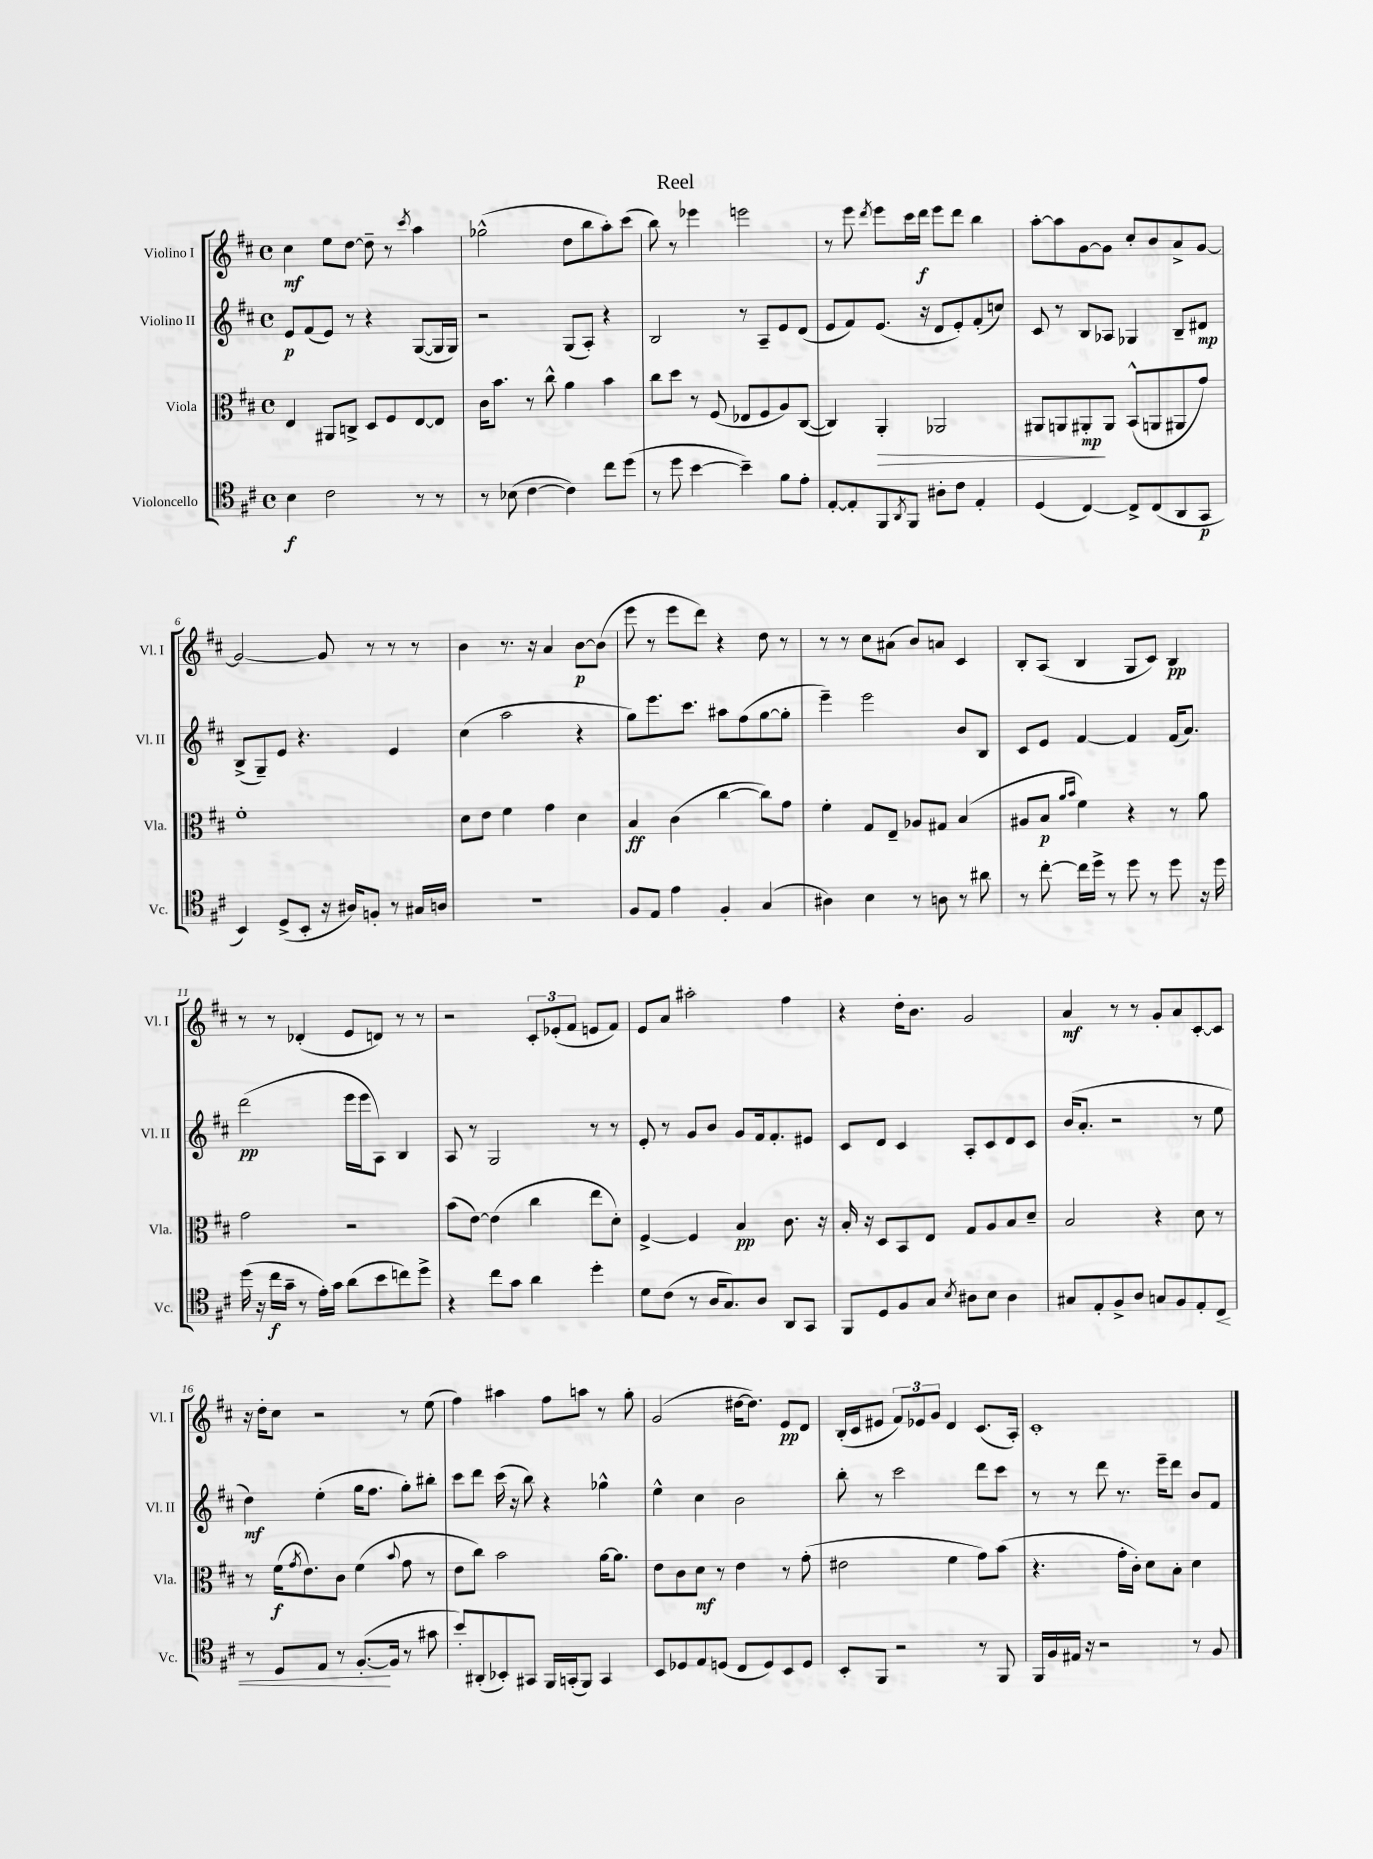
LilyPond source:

\header { title = "Reel" }
<<
\new StaffGroup <<
\new Staff = "s0" \with { instrumentName = "Violino I" shortInstrumentName = "Vl. I" } {
    \clef treble \key d \major \defaultTimeSignature \time 4/4
    cis''4\mf e''8 d''8~ d''8-- r8 \acciaccatura { cis'''8 } a''4 |
    ges''2-^( d''8 b''8 a''8-.) cis'''8( |
    b''8) r8 ees'''4 e'''2 |
    r8 e'''8 \acciaccatura { d'''8 } e'''8 cis'''16 d'''16\f e'''8 d'''8 b''4 |
    a''8~-. a''8 g'8~ g'8 cis''8-. b'8 a'8-> g'8~ |
    g'2~ g'8 r8 r8 r8 |
    b'4 r8. r16 a'4 b'8~\p b'8( |
    e'''8 r8 e'''8 d'''8) r4 d''8 r8 |
    r8 r8 cis''8 ais'8( b'8) a'8 cis'4 |
    b8-. a8( b4 g8 cis'8) b4\pp |
    r8 r8 des'4-.( e'8 d'8) r8 r8 |
    r2 \tuplet 3/2 { cis'8-. ees'8-.( fis'8 } e'8 fis'8) |
    e'8 a'8 ais''2-. fis''4 |
    r4 d''16-. b'8. g'2 |
    a'4\mf r8 r8 g'8-. a'8 cis'8~-. cis'8 |
    r16 d''16-. cis''8 r2 r8 e''8( |
    fis''4) ais''4 fis''8 a''8 r8 g''8-. |
    g'2( dis''16~ dis''8.) e'8\pp d'8 |
    b16-.( cis'16 eis'8 \tuplet 3/2 { fis'8) ees'8 g'8 } d'4 cis'8.( a16-.) |
    cis'1-. \bar "|." |
}
\new Staff = "s1" \with { instrumentName = "Violino II" shortInstrumentName = "Vl. II" } {
    \clef treble \key d \major \defaultTimeSignature \time 4/4
    e'8\p fis'8( e'8) r8 r4 g8~( g16 g16) |
    r2 g8( a8-.) r4 |
    b2 r8 a8-- e'8 d'8( |
    e'8 fis'8) e'8.( r16 d'8 e'8-.) fis'8-.( c''8) |
    cis'8 r8 b8 aes8 ges4 b8-- dis'8\mp |
    b8->( g8--) e'8 r4. e'4 |
    cis''4( a''2 r4 |
    g''8) e'''8. cis'''8. ais''8 fis''8( g''8~ g''8-. |
    e'''4--) e'''2 b'8 b8 |
    cis'8 e'8 fis'4~ fis'4 fis'16( a'8.) |
    d'''2\pp( e'''16 e'''16 a8) b4 |
    a8 r8 g2 r8 r8 |
    e'8-. r8 g'8 b'8 g'8 fis'16 fis'8.-. eis'8 |
    cis'8 d'8 cis'4 a8-. cis'8 d'8 cis'8 |
    b'16( a'8.-. r2 r8 e''8 |
    d''4\mf) e''4-.( g''16 fis''8. g''8-.) bis''8-. |
    cis'''8 d'''8 cis'''16( r16 b''8) r4 ges''4-^ |
    e''4-^ cis''4 b'2 |
    b''8-. r8 cis'''2 d'''8 cis'''8 |
    r8 r8 d'''8 r8. e'''16-- d'''8 b'8 fis'8 \bar "|." |
}
\new Staff = "s2" \with { instrumentName = "Viola" shortInstrumentName = "Vla." } {
    \clef alto \key d \major \defaultTimeSignature \time 4/4
    e4 ais,8 c8-> d8 fis8 e8~ e8 |
    cis'16 b'8. r8 cis''8-^ a'4 b'4 |
    cis''8 d''8 r8 fis8( ees8 fis8 a8) cis8~( |
    cis4) a,4-.\> aes,2 |
    ais,8 a,8 ais,8-.\mp\! ais,8 b,8-^( a,8 ais,8 g'8) |
    fis'1-. |
    d'8 e'8 fis'4 g'4 d'4 |
    b4\ff cis'4( cis''4~ cis''8) g'8 |
    fis'4-. g8 e8-- aes8 gis8 b4( |
    ais8 b8\p \grace { a'16 b'16 } fis'4) r4 r8 a'8 |
    g'2 r2 |
    b'8( e'8~) e'4( cis''4 e''8 d'8-.) |
    fis4~-> fis4 b4\pp cis'8. r16 |
    b16-. r16 d8 b,8 e8 g8 a8 b8 d'8-- |
    b2 r4 d'8 r8 |
    r8 fis'16\f( \acciaccatura { g'8 } e'8.) cis'8 fis'4( \appoggiatura { b'8 } g'8 r8 |
    e'8 cis''8) b'2 a'16~ a'8. |
    e'8 cis'8 d'8\mf r8 e'4 r8 g'8-.( |
    eis'2 fis'4 g'8) b'8( |
    r4. g'16-. cis'16-.) d'8 b8-. d'4 \bar "|." |
}
\new Staff = "s3" \with { instrumentName = "Violoncello" shortInstrumentName = "Vc." } {
    \clef tenor \key d \major \defaultTimeSignature \time 4/4
    b4\f cis'2 r8 r8 |
    r8 bes8( cis'4~ cis'4) cis''8 d''8( |
    r8 d''8 b'4~ b'4--) fis'8 e'8-. |
    e8~-. e8-. fis,8 \acciaccatura { a,8 } fis,8 ais8-. cis'8 e4-. |
    d4( cis4~) cis8-> cis8( a,8 g,8\p |
    b,4) d8->( b,8-. r16 ais16) f8-. r8 gis16 a16 |
    R1 |
    fis8 e8 e'4 fis4-. g4( |
    ais4) b4 r8 a8 r8 ais'8 |
    r8 cis''8~-. cis''16 d''16-> r8 d''8 r8 d''8 r16 d''16 |
    d''16( r16 cis''16\f g'16-- r8 e'16-.) g'16 a'8( b'8 c''8) d''8-> |
    r4 cis''8 g'8 a'4 d''4-. |
    d'8 cis'8( r8 a16 g8.) a8 a,8 g,8 |
    fis,8 d8 fis8 g8 \acciaccatura { b8 } ais8 b8 ais4 |
    gis8 e8-. fis8-> a8 g8 fis8 e8-. cis8\< |
    r8 d8 e8 r8 fis8.~-.\!( fis16 r8 gis'8 |
    b'8-.) ais,8-.( bes,8-.) gis,8 fis,16 g,16-.( fis,8) g,4 |
    b,8 des8 e8 d8( cis8 d8) b,8 d8 |
    b,8-. fis,8 r2 r8 fis,8 |
    fis,16 fis16 eis16 r16 r2 r8 fis8 \bar "|." |
}
>>
>>
